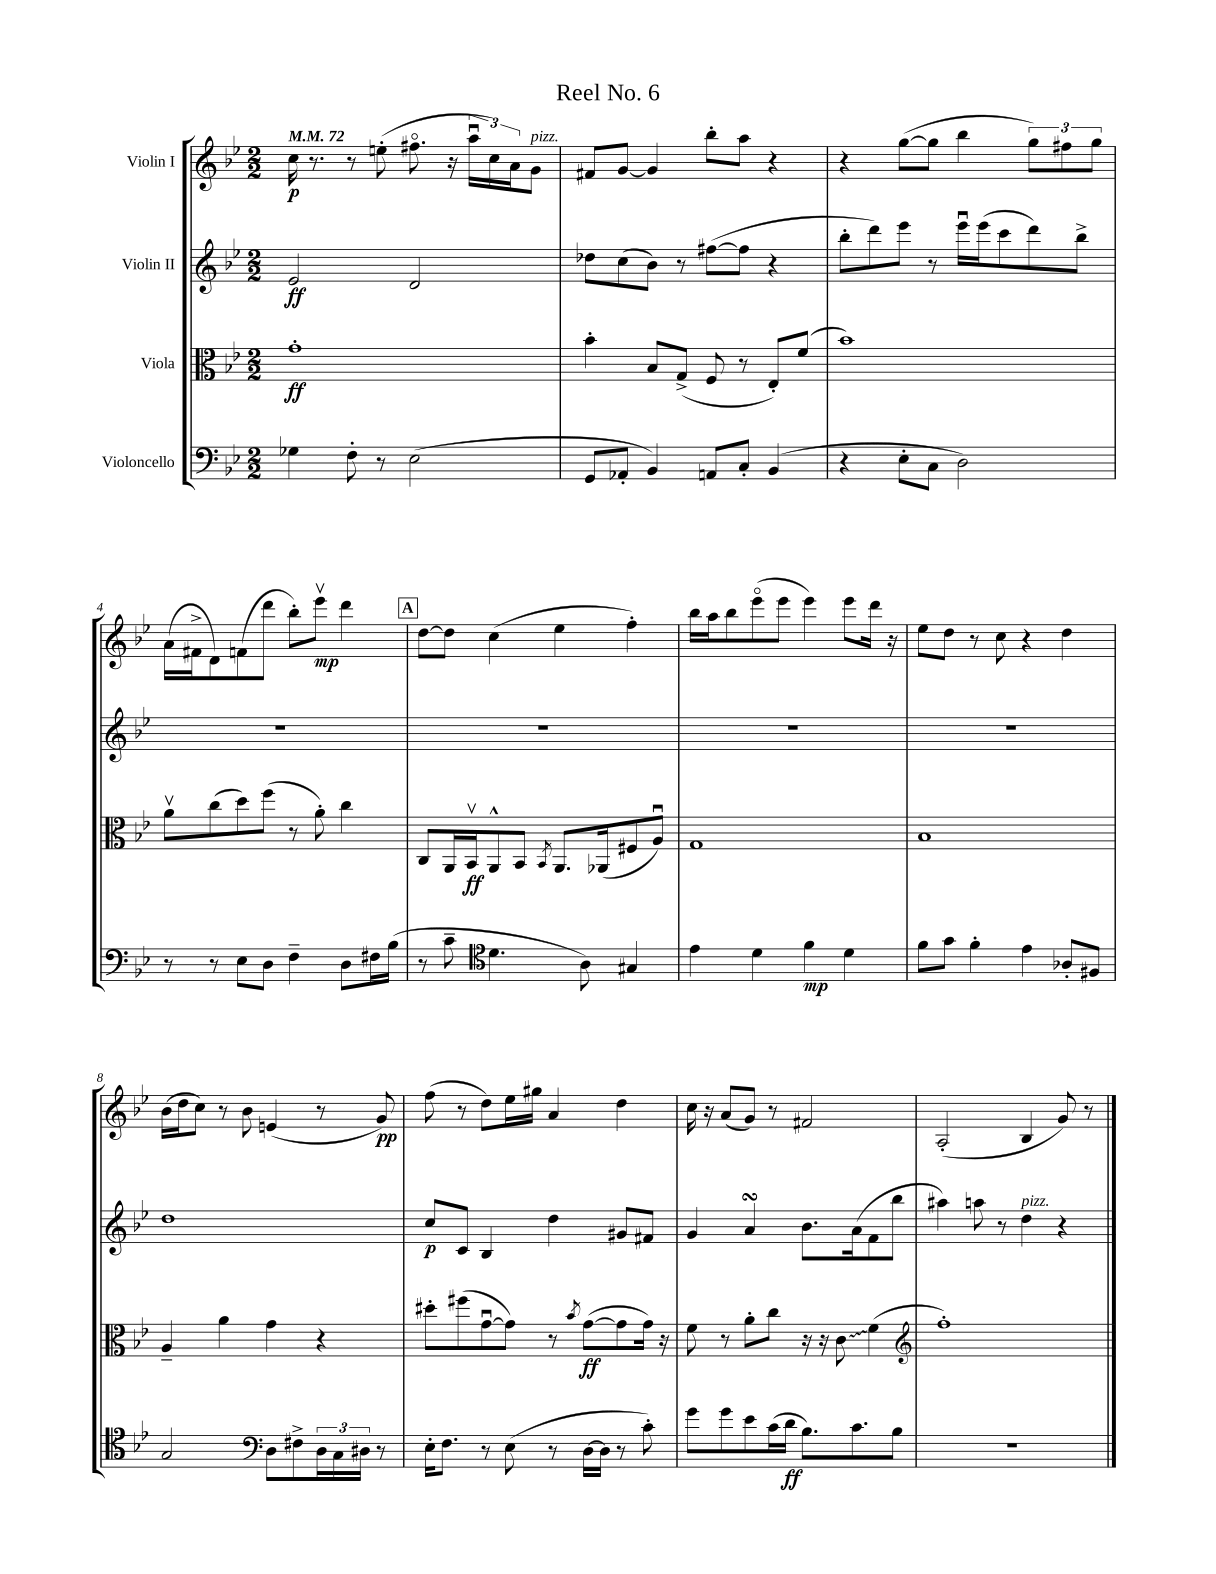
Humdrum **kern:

**kern	**kern	**kern	**kern
*staff4	*staff3	*staff2	*staff1
*clefF4	*clefC3	*clefG2	*clefG2
*k[b-e-]	*k[b-e-]	*k[b-e-]	*k[b-e-]
*M2/2	*M2/2	*M2/2	*M2/2
*MM72	*MM72	*MM72	*MM72
4G-	1g'	2e-	16cc
.	.	.	8.r
8F'	.	.	8r
8r	.	.	(8ee'
(2E-	.	2d	8.ff#o
.	.	.	16r
.	.	.	24aau
.	.	.	24cc)
.	.	.	24a
.	.	.	8g
=	=	=	=
8GG	4b-'	8dd-	8f#
8AA-'	.	(8cc	[8g
4BB-)	8B-	8b-)	4g]
.	(8G^	8r	.
8AA	8F	([8ff#	8bb-'
8C'	8r	8ff#]	8aa
(4BB-	8E-')	4r	4r
.	(8f	.	.
=	=	=	=
4r	1b-)	8bb-'	4r
.	.	8ddd)	.
8E-'	.	8eee-	([8gg
8C	.	8r	8gg]
2D)	.	16eee-u	4bb-
.	.	(16eee-	.
.	.	8ccc	.
.	.	8ddd)	12gg)
.	.	.	12ff#
.	.	8bb-^	.
.	.	.	12gg
=	=	=	=
8r	8av	1r	(16a
.	.	.	16f#^
8r	(8cc	.	8d)
8E-	8dd)	.	(8f
8D	(8ff	.	8ddd
4F~	8r	.	8bb-')
.	8a')	.	8eee-v
8D	4cc	.	4ddd
16F#	.	.	.
(16B-	.	.	.
=	=	=	=
8r	8C	1r	[8dd
8c~	16AA	.	8dd]
.	16BB-v	.	.
*clefC4	*	*	*
4.d	8AA^^	.	(4cc
.	8BB-	.	.
.	8qBB-	.	.
.	8.AA	.	4ee-
8A)	.	.	.
.	(16AA-	.	.
4G#	8F#	.	4ff')
.	8Au)	.	.
=	=	=	=
4e-	1G	1r	16bb-
.	.	.	16aa
.	.	.	8bb-
4d	.	.	(8eee-o
.	.	.	8eee-
4f	.	.	4eee-)
4d	.	.	8eee-
.	.	.	16ddd
.	.	.	16r
=	=	=	=
8f	1B-	1r	8ee-
8g	.	.	8dd
4f'	.	.	8r
.	.	.	8cc
4e-	.	.	4r
8A-'	.	.	4dd
8F#	.	.	.
=	=	=	=
2G	4A~	1dd	(16b-
.	.	.	16dd
.	.	.	8cc)
.	4a	.	8r
.	.	.	8b-
*clefF4	*	*	*
8D	4g	.	(4e
8F#^	.	.	.
24D	4r	.	8r
24C	.	.	.
24D#	.	.	.
8r	.	.	8g)
=	=	=	=
16E-'	8dd#'	8cc	(8ff
8.F	.	.	.
.	(8ff#	8c	8r
8r	[8gu	4B-	8dd)
(8E-	8g])	.	16ee-
.	.	.	16gg#
8r	8r	4dd	4a
.	8qb-	.	.
[16D	([8g	.	.
16D]	.	.	.
8r	8g]	8g#	4dd
8c')	16g)	8f#	.
.	16r	.	.
=	=	=	=
8g	8f	4g	16cc
.	.	.	16r
8g	8r	.	(8a
8e-	8a'	4a	8g)
(16c	8cc	.	8r
16d	.	.	.
8.B-)	16r	8.b-	2f#
.	16r	.	.
.	8c	.	.
8.c	.	(16a	.
.	(4f	8f	.
8B-	.	8bb-	.
=	=	=	=
*	*clefG2	*	*
1r	1ff')	4aa#)	(2A'
.	.	8aa	.
.	.	8r	.
.	.	4dd	4B-
.	.	4r	8g)
.	.	.	8r
==	==	==	==
*-	*-	*-	*-
